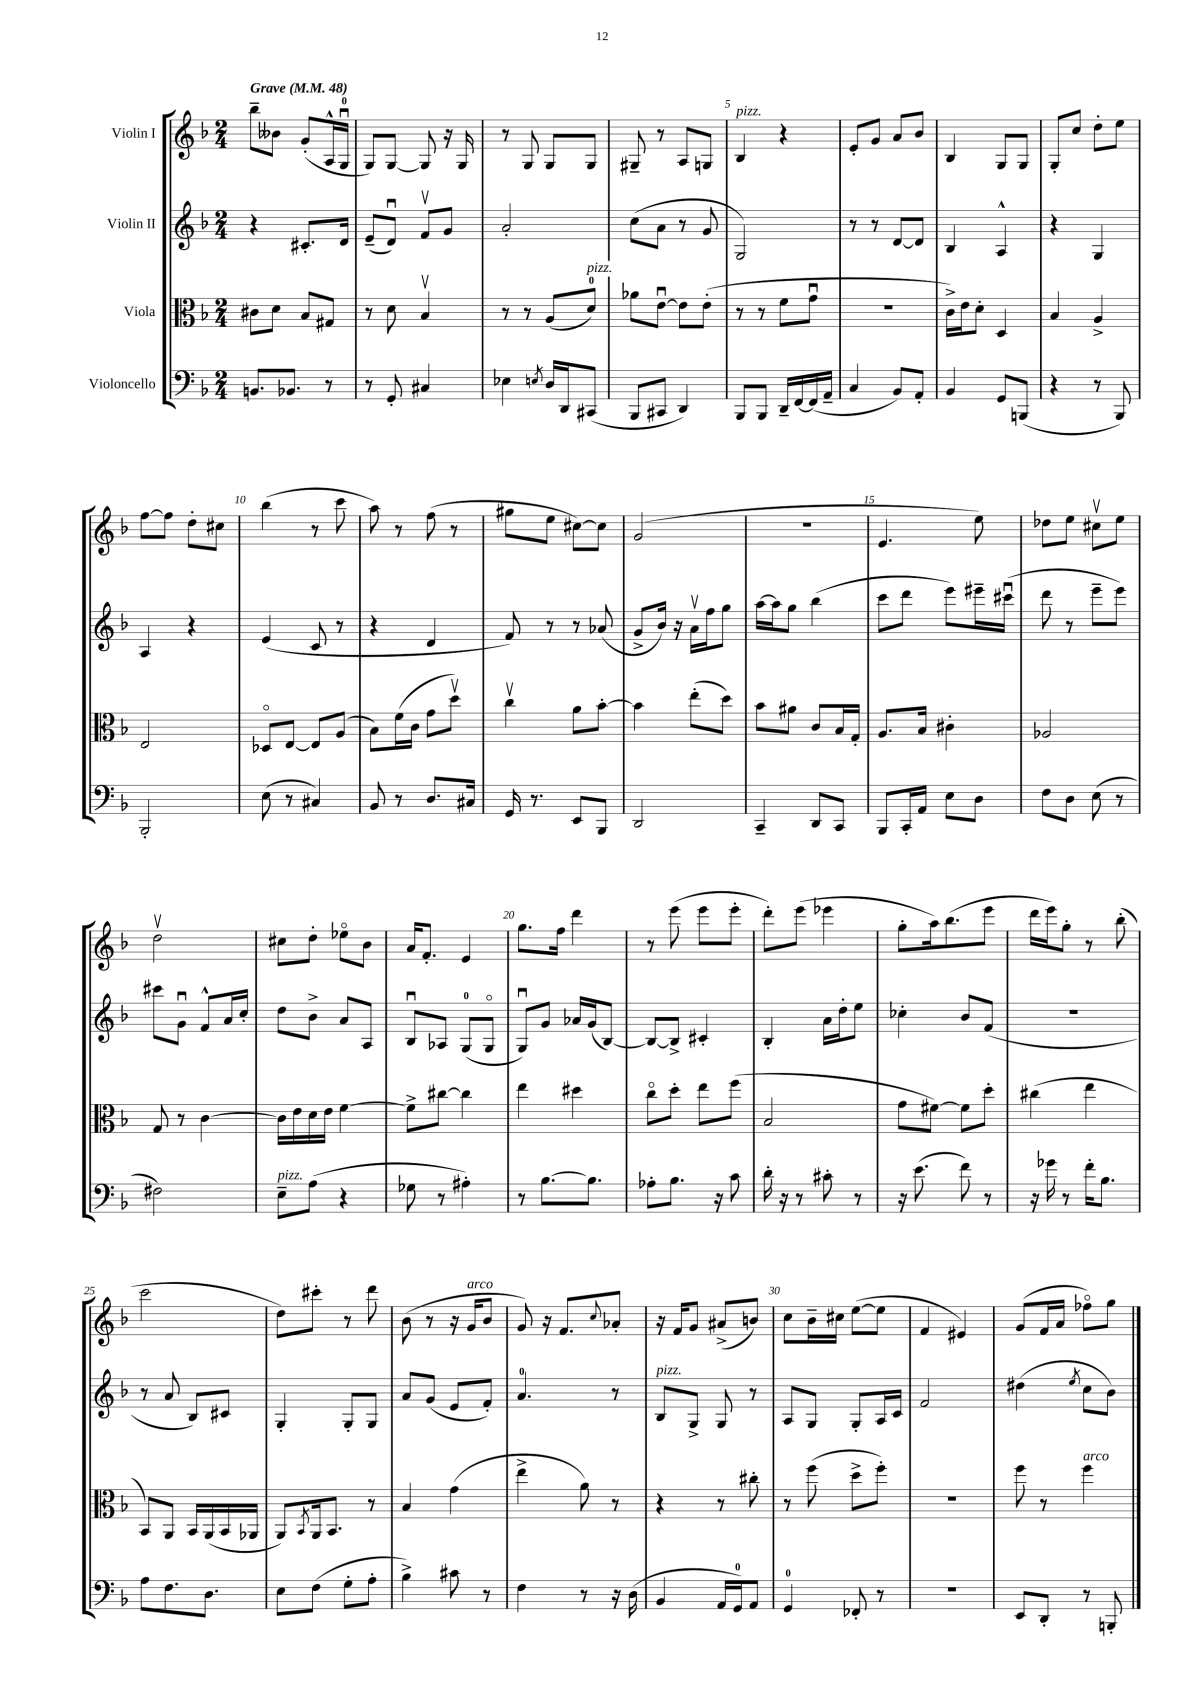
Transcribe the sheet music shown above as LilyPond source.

<<
\new StaffGroup <<
\new Staff = "s0" \with { instrumentName = "Violin I" } {
    \clef treble \key f \major \numericTimeSignature \time 2/4 \tempo "Grave" 4 = 48
    bes''8-- beses'8 g'8-.( a16-^ g16-0\downbow |
    g8) g8~ g8 r16 g16 |
    r8 g8 g8 g8 |
    gis8-- r8 a8 g8 |
    bes4^\markup { \italic "pizz." } r4 |
    e'8-. g'8 a'8 bes'8 |
    bes4 g8 g8 |
    g8-. c''8 d''8-. e''8 |
    f''8~ f''8 d''8-. cis''8 |
    bes''4( r8 c'''8 |
    a''8) r8 f''8( r8 |
    gis''8 e''8 cis''8~) cis''8 |
    g'2( |
    r2 |
    e'4. e''8) |
    des''8 e''8 cis''8\upbow e''8 |
    d''2\upbow |
    cis''8 d''8-. ees''8\flageolet bes'8 |
    a'16 f'8.-. e'4 |
    g''8. f''16 d'''4 |
    r8 e'''8( e'''8 e'''8-. |
    d'''8-.) e'''8( ees'''4 |
    g''8-. a''16) bes''8.( e'''8 |
    d'''16 e'''16) g''8-. r8 bes''8-.( |
    c'''2 |
    d''8) cis'''8-. r8 d'''8 |
    bes'8( r8 r16 g'16^\markup { \italic "arco" } bes'8 |
    g'8) r16 f'8. \appoggiatura { c''8 } aes'8-. |
    r16 f'16 g'8 ais'8->( b'8) |
    c''8 bes'16-- cis''16 e''8~( e''8 |
    f'4 eis'4) |
    g'8( f'16 a'16 fes''8\flageolet) g''8 \bar "|." |
}
\new Staff = "s1" \with { instrumentName = "Violin II" } {
    \clef treble \key f \major \numericTimeSignature \time 2/4
    r4 cis'8.-. d'16 |
    e'8--( d'8\downbow) f'8\upbow g'8 |
    a'2-. |
    c''8( a'8 r8 g'8 |
    g2) |
    r8 r8 d'8~ d'8 |
    bes4 a4-^ |
    r4 g4 |
    a4 r4 |
    e'4( c'8 r8 |
    r4 d'4 |
    f'8) r8 r8 aes'8( |
    g'8-> bes'16) r16 a'16\upbow f''16 g''8 |
    a''16~ a''16 g''8 bes''4( |
    c'''8 d'''8 e'''8) eis'''16-- cis'''16\downbow( |
    d'''8 r8 e'''8-- e'''8) |
    cis'''8 g'8\downbow f'8-^ a'16 c''16-. |
    d''8 bes'8-> a'8 a8 |
    bes8\downbow aes8 g8-0( g8\flageolet |
    g8\downbow) g'8 aes'16 g'16( bes8~) |
    bes8~ bes8-> cis'4-. |
    bes4-. a'16 d''16-. e''8 |
    ces''4-. bes'8 f'8( |
    R2 |
    r8 a'8 bes8) cis'8 |
    g4-. g8-. g8 |
    a'8 g'8( e'8 f'8-.) |
    a'4.-0 r8 |
    bes8^\markup { \italic "pizz." } g8-> g8 r8 |
    a8 g8 g8-. a16 c'16 |
    f'2 |
    dis''4( \acciaccatura { e''8 } c''8 bes'8) \bar "|." |
}
\new Staff = "s2" \with { instrumentName = "Viola" } {
    \clef alto \key f \major \numericTimeSignature \time 2/4
    cis'8 d'8 bes8 gis8 |
    r8 d'8 bes4\upbow |
    r8 r8 a8( d'8-0^\markup { \italic "pizz." }) |
    aes'8 e'8~\downbow e'8 e'8-.( |
    r8 r8 f'8 g'8\downbow |
    r2 |
    c'16->) e'16 d'8-. d4 |
    bes4 a4-> |
    e2 |
    des8\flageolet e8~ e8 a8( |
    bes8) f'16( c'16 g'8 d''8\upbow) |
    c''4\upbow a'8 bes'8~-. |
    bes'4 e''8-.( d''8) |
    bes'8 ais'8 c'8 bes16 g16-. |
    a8. bes16 cis'4-. |
    aes2 |
    g8 r8 c'4~ |
    c'16 e'16 d'16 e'16 f'4~ |
    f'8-> cis''8~ cis''4 |
    e''4 dis''4 |
    c''8\flageolet d''8-. e''8 f''8( |
    bes2 |
    g'8 fis'8~) fis'8 d''8-. |
    cis''4( e''4 |
    bes,8) a,8 bes,16 a,16( bes,16 aes,16 |
    a,8) \acciaccatura { bes,8 } a,16 bes,8. r8 |
    bes4 g'4( |
    e''4-> a'8) r8 |
    r4 r8 cis''8-. |
    r8 f''8( d''8-> f''8-.) |
    r2 |
    f''8 r8 f''4^\markup { \italic "arco" } \bar "|." |
}
\new Staff = "s3" \with { instrumentName = "Violoncello" } {
    \clef bass \key f \major \numericTimeSignature \time 2/4
    b,8. bes,8. r8 |
    r8 g,8-. cis4 |
    ees4 \acciaccatura { e8 } d16 d,16 cis,8( |
    bes,,8 cis,8 d,4) |
    bes,,8 bes,,8 d,16-- f,16~ f,16( a,16-- |
    c4 bes,8) a,8-. |
    bes,4 g,8 b,,8( |
    r4 r8 bes,,8) |
    bes,,2-. |
    e8( r8 cis4) |
    bes,8 r8 d8. cis16 |
    g,16 r8. e,8 bes,,8 |
    d,2 |
    c,4-- d,8 c,8 |
    bes,,8 c,16-. a,16 e8 d8 |
    f8 d8 e8( r8 |
    fis2) |
    e8--^\markup { \italic "pizz." } a8( r4 |
    ges8 r8 ais4-.) |
    r8 bes8.~ bes8. |
    aes8-. bes8. r16 c'8 |
    d'16-. r16 r8 cis'8-. r8 |
    r16 e'8.( f'8) r8 |
    r16 ges'16 r8 f'16-. bes8. |
    a8 f8. d8. |
    e8 f8( g8-. a8-. |
    bes4->) cis'8 r8 |
    f4 r8 r16 d16( |
    bes,4 a,16 g,16-0) a,8 |
    g,4-0 fes,8-. r8 |
    R2 |
    e,8 d,8-. r8 b,,8-. \bar "|." |
}
>>
>>
\layout { \context { \Score \override BarNumber.break-visibility = ##(#f #t #t) barNumberVisibility = #(every-nth-bar-number-visible 5) } }
